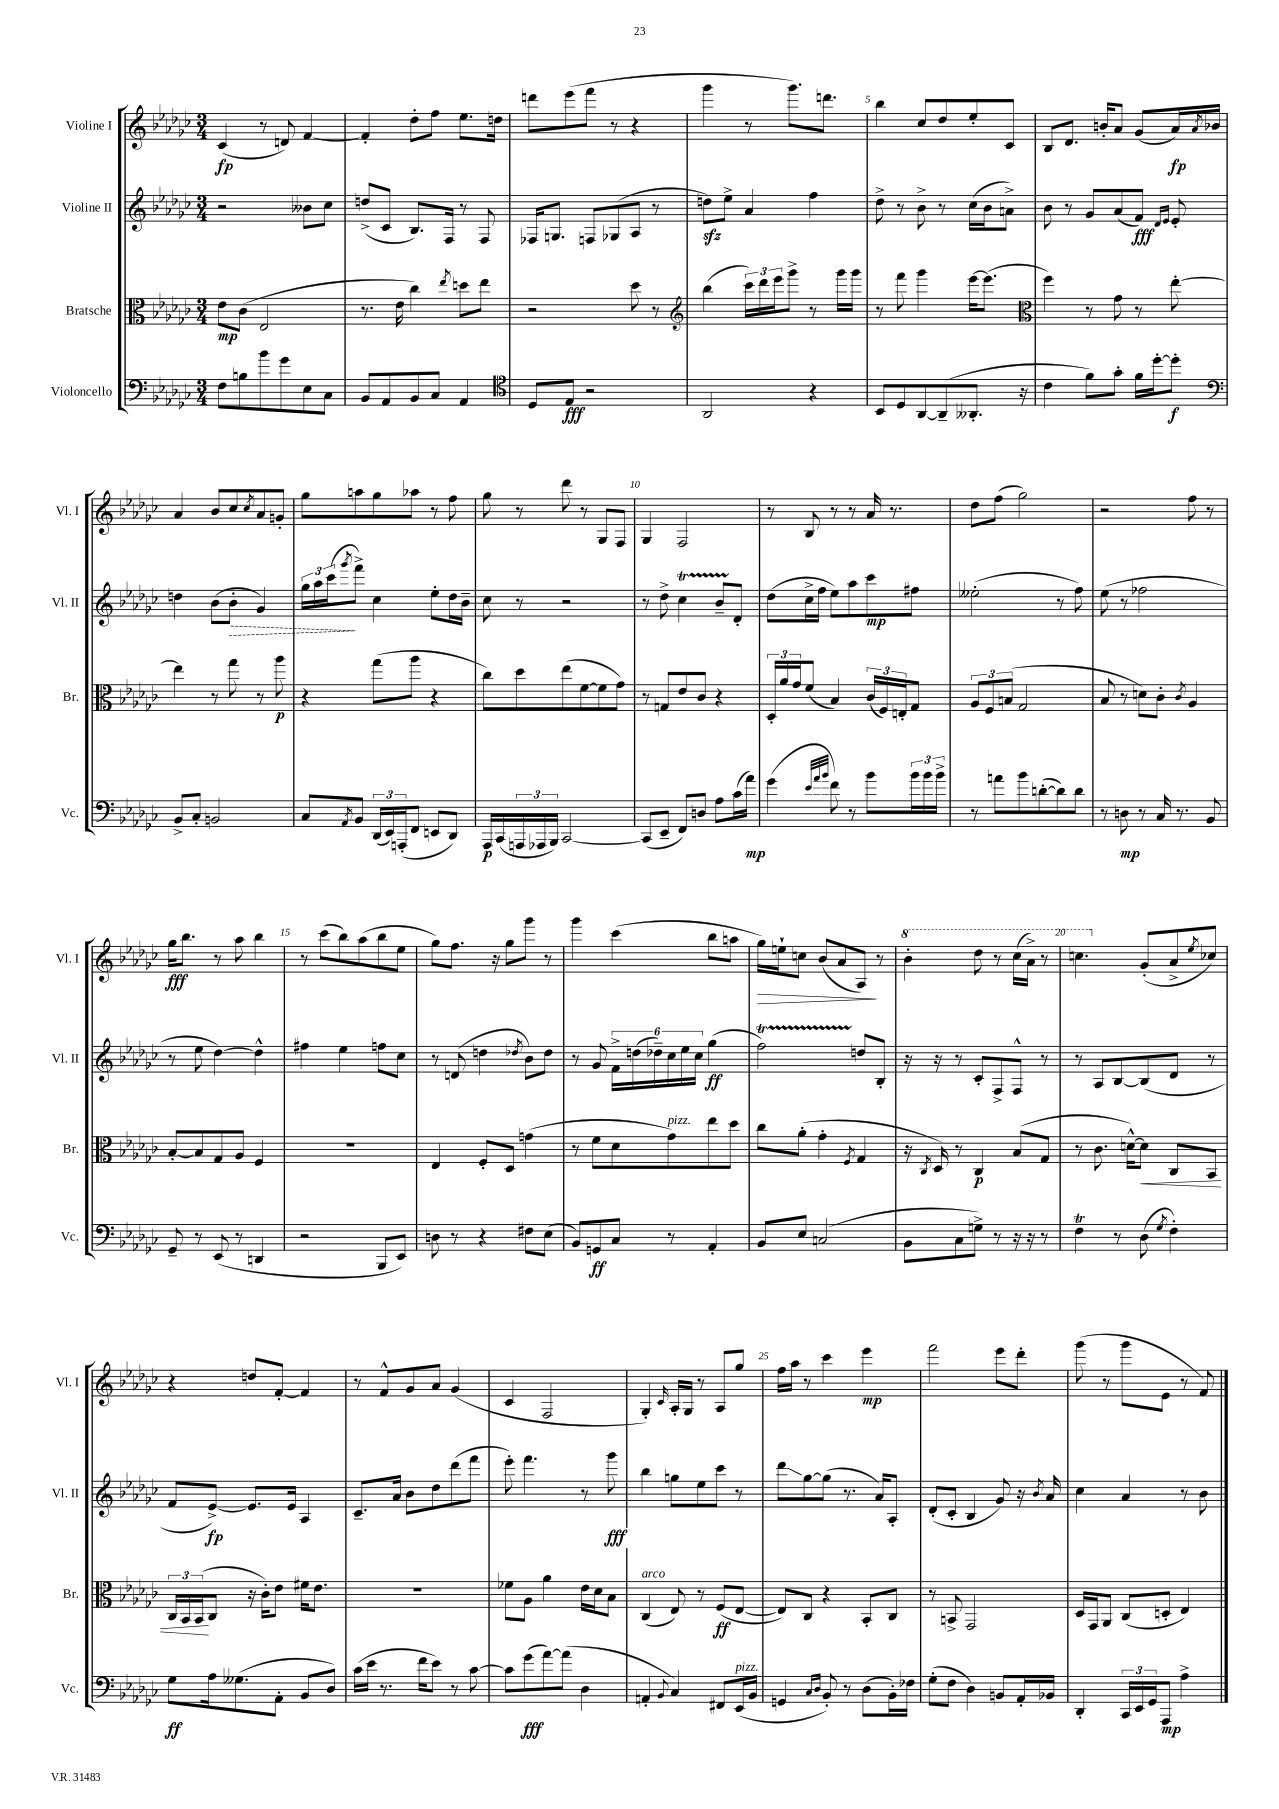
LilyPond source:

<<
\new StaffGroup <<
\new Staff = "s0" \with { instrumentName = "Violine I" shortInstrumentName = "Vl. I" } {
    \clef treble \key ges \major \numericTimeSignature \time 3/4
    ces'4\fp( r8 d'8) f'4~ |
    f'4-. des''8-. f''8 ees''8. d''16 |
    d'''8 ees'''8( f'''8 r8 r4 |
    ges'''4 r8 ges'''8.) d'''8. |
    bes''4 ces''8 des''8 ees''8-. ces'8 |
    bes8 des'8. b'16-. aes'8 ges'8( aes'16\fp) \acciaccatura { aes'8 } bes'16 |
    aes'4 bes'8 ces''8 \acciaccatura { ces''8 } aes'8 g'8-. |
    ges''8 a''8 ges''8 aes''8 r8 f''8 |
    ges''8 r8 des'''8 r8 ges8 f8 |
    ges4 f2 |
    r8 bes8 r8 r8 aes'16 r8. |
    des''8 f''8( ges''2) |
    r2 f''8 r8 |
    ges''16\fff bes''8. r8 aes''8 bes''4 |
    r8 ces'''8( bes''8) aes''8( bes''8 ees''8 |
    ges''8) f''8. r16 ges''8 ges'''8 r8 |
    ges'''4 ces'''4( bes''8 a''8 |
    ges''16\>) e''16-! c''8 bes'8( aes'8 aes8\!) r8 |
    \ottava #1 bes''4-. des'''8 r8 ces'''16( aes''16->) r8 |
    c'''4. \ottava #0 ges'8-.( aes'8-> \acciaccatura { ees''8 } ces''!8) |
    r4 d''8 f'8~-. f'4 |
    r8 f'8-^ ges'8 aes'8 ges'4( |
    ces'4 f2 |
    ges4-.) \grace { ces'16 } aes16-. ges16 r8 aes8 ges''8 |
    f''16 aes''16 r8 ces'''4 ees'''4\mp |
    f'''2 ees'''8 des'''8-. |
    ges'''8( r8 ges'''8 ees'8 r8 f'8) \bar "|." |
}
\new Staff = "s1" \with { instrumentName = "Violine II" shortInstrumentName = "Vl. II" } {
    \clef treble \key ges \major \numericTimeSignature \time 3/4
    r2 beses'8 ces''8 |
    d''8->( ces'8 bes8.) f16 r8 f8 |
    fes16 g8. f8 ges8( aes8 r8 |
    d''8\sfz) ees''8-> aes'4 f''4 |
    des''8-> r8 bes'8-> r8 ces''16( bes'16 a'8->) |
    bes'8 r8 ges'8 aes'8( f'8\fff) \grace { des'16 ees'16 } ees'8-. |
    d''4 bes'8( \once \override Hairpin.style = #'dashed-line bes'8-.\> ges'4) |
    \tuplet 3/2 { ges''16 aes''16 ces'''16\!( } \acciaccatura { ges'''8 } f'''8->) ces''4 ees''8-. des''16 bes'16-- |
    ces''8 r8 r2 |
    r8 des''8-> ces''4\startTrillSpan bes'8-- des'8-.\stopTrillSpan |
    des''8( ces''16-> f''16 ees''8) aes''8 ces'''8\mp fis''8 |
    eeses''2-.( r8 f''8) |
    ees''8( r8 fes''2 |
    r8 ees''8 des''4~) des''4-^ |
    fis''4 ees''4 f''8 ces''8 |
    r8 d'8( d''4 \acciaccatura { des''8 } bes'8) des''8 |
    r8 ges'8 \tuplet 6/4 { f'16-> d''16( des''16--) ces''16 ees''16 ces''16 } ges''4\ff( |
    f''2\startTrillSpan) d''8\stopTrillSpan bes8-. |
    r16 r16 r8 ces'8-. f8-> f8-^ r8 |
    r8 aes8 bes8~ bes8( des'8 r8 |
    f'8 ees'8~->\fp) ees'8. ees'16 aes4 |
    ces'8.-- aes'16 bes'8 des''8 des'''8( f'''8 |
    ees'''8-.) f'''4. r8 ges'''8\fff |
    bes''4 g''8 ees''8 ces'''8 r8 |
    des'''8\glissando ges''8~ ges''8( r8. aes'16) aes8-. |
    des'8-.( ces'8-. bes4 ges'8) r16 \acciaccatura { bes'8 } aes'16 |
    ces''4 aes'4 r8 bes'8 \bar "|." |
}
\new Staff = "s2" \with { instrumentName = "Bratsche" shortInstrumentName = "Br." } {
    \clef alto \key ges \major \numericTimeSignature \time 3/4
    ees'8\mp ces'8( ees2 |
    r8. ees'16 ces''4) \acciaccatura { ees''8 } d''8 ees''8 |
    r2 des''8 r8 |
    \clef treble bes''4( \tuplet 3/2 { ces'''16) des'''16 ees'''16 } ges'''8-> r8 ges'''16 ges'''16 |
    r8 f'''8 ges'''4 ees'''16~ ees'''8.( |
    \clef alto f''4) r8 ges'8 r8 ees''8~-. |
    ees''4 r8 ges''8 r8 aes''8\p |
    r4 ges''8( aes''8 r4 |
    ces''8) des''8 ees''8( f'8~ f'8 ges'8) |
    r8 g8 ees'8 ces'8 r4 |
    \tuplet 3/2 { des16-. aes'16 ges'16 } f'8( bes4) \tuplet 3/2 { ces'16( f16) e16-. } ges8 |
    \tuplet 3/2 { aes8 f8 b8( } ges2 |
    bes8 r8 d'8) ces'8-. \acciaccatura { ces'8 } aes4 |
    bes8~-. bes8 ges8 aes8 f4 |
    R2. |
    ees4 f8-. des8 g'4( |
    r8 f'8 des'8 ges'8^\markup { \italic "pizz." }) ees''8 des''8 |
    ces''8 aes'8-.( ges'4-. \acciaccatura { f8 } ges4 |
    r16 \acciaccatura { ces8 } des16) r8 ces4\p bes8( ges8 |
    r8 ces'8. d'16~-^) d'8\< ces8 bes,8 |
    \tuplet 3/2 { ces16 bes,16 bes,16\!( } ces8 r16 ces'16-.) ees'8 fis'16 ees'8. |
    R2. |
    fes'8 aes8 aes'4 ees'16 des'16 bes8 |
    ces4^\markup { \italic "arco" }( ees8) r8 f8\ff( ees8~ |
    ees8) ces8 r4 bes,8-. ces8 |
    r8 b,8-> ges,2 |
    des16 ges,16 aes,8 ces8( d8-. ees4) \bar "|." |
}
\new Staff = "s3" \with { instrumentName = "Violoncello" shortInstrumentName = "Vc." } {
    \clef bass \key ges \major \numericTimeSignature \time 3/4
    f8 b8 bes'8 ges'8 ees8 ces8 |
    bes,8 aes,8 bes,8 ces8 aes,4 |
    \clef tenor des8 ees8\fff r2 |
    aes,2 r4 |
    bes,8 des8 aes,8~ aes,8--( aeses,8.-. r16 |
    ces'4 f'8) ges'8-. f'16 des''16~-. des''8-.\f |
    \clef bass bes,8-> ces8-. b,2 |
    ces8 \acciaccatura { aes,8 } bes,8 \tuplet 3/2 { des,16( ees,16) a,,16-.( } f,8 e,8 des,8) |
    aes,,16\p ces,16( \tuplet 3/2 { a,,16 aes,,16 bes,,16) } ces,2~ |
    ces,8( ees,8-- f,8) d8 aes8 ces'16( aes'16\mp) |
    ges'4( \grace { ees'32 aes'32 bes'32 } f'8) r8 bes'8 \tuplet 3/2 { bes'16 bes'16 bes'16-> } |
    r8 a'8 bes'8 d'8~-.( d'8) d'8 |
    r8 d8\mp r8 ces16 r8. bes,8 |
    ges,8-- r8 ees,8( r8 d,4 |
    r2 bes,,8 ees,8) |
    d8 r8 r4 fis8 ees8( |
    bes,8) g,8\ff ces8 r8 aes,4-. |
    bes,8 ees8 c2( |
    bes,8 ces8 g8->) r8 r16 r16 r8 |
    f4\trill r8 des8( \acciaccatura { ges8 } f4-.) |
    ges8\ff aes16 geses8.( aes,8-. bes,8 des8) |
    ces'16( ees'16 r8. f'16 ees'8) r8 ces'8~ |
    ces'8 ges'8\fff( aes'8~) aes'8( des4 |
    a,4-. \appoggiatura { bes,8 } ces4) fis,8 ees,16^\markup { \italic "pizz." }( bes,16 |
    g,4 \grace { ces16 des16 } bes,8-.) r8 des8( bes,16-.) fes16 |
    ges8-.( f8 des4) b,8 aes,16-. bes,16 |
    des,4-. \tuplet 3/2 { ces,16 ees,16 ges,16 } aes,,8\mp aes4-> \bar "|." |
}
>>
>>
\layout { \context { \Score \override BarNumber.break-visibility = ##(#f #t #t) barNumberVisibility = #(every-nth-bar-number-visible 5) } }
